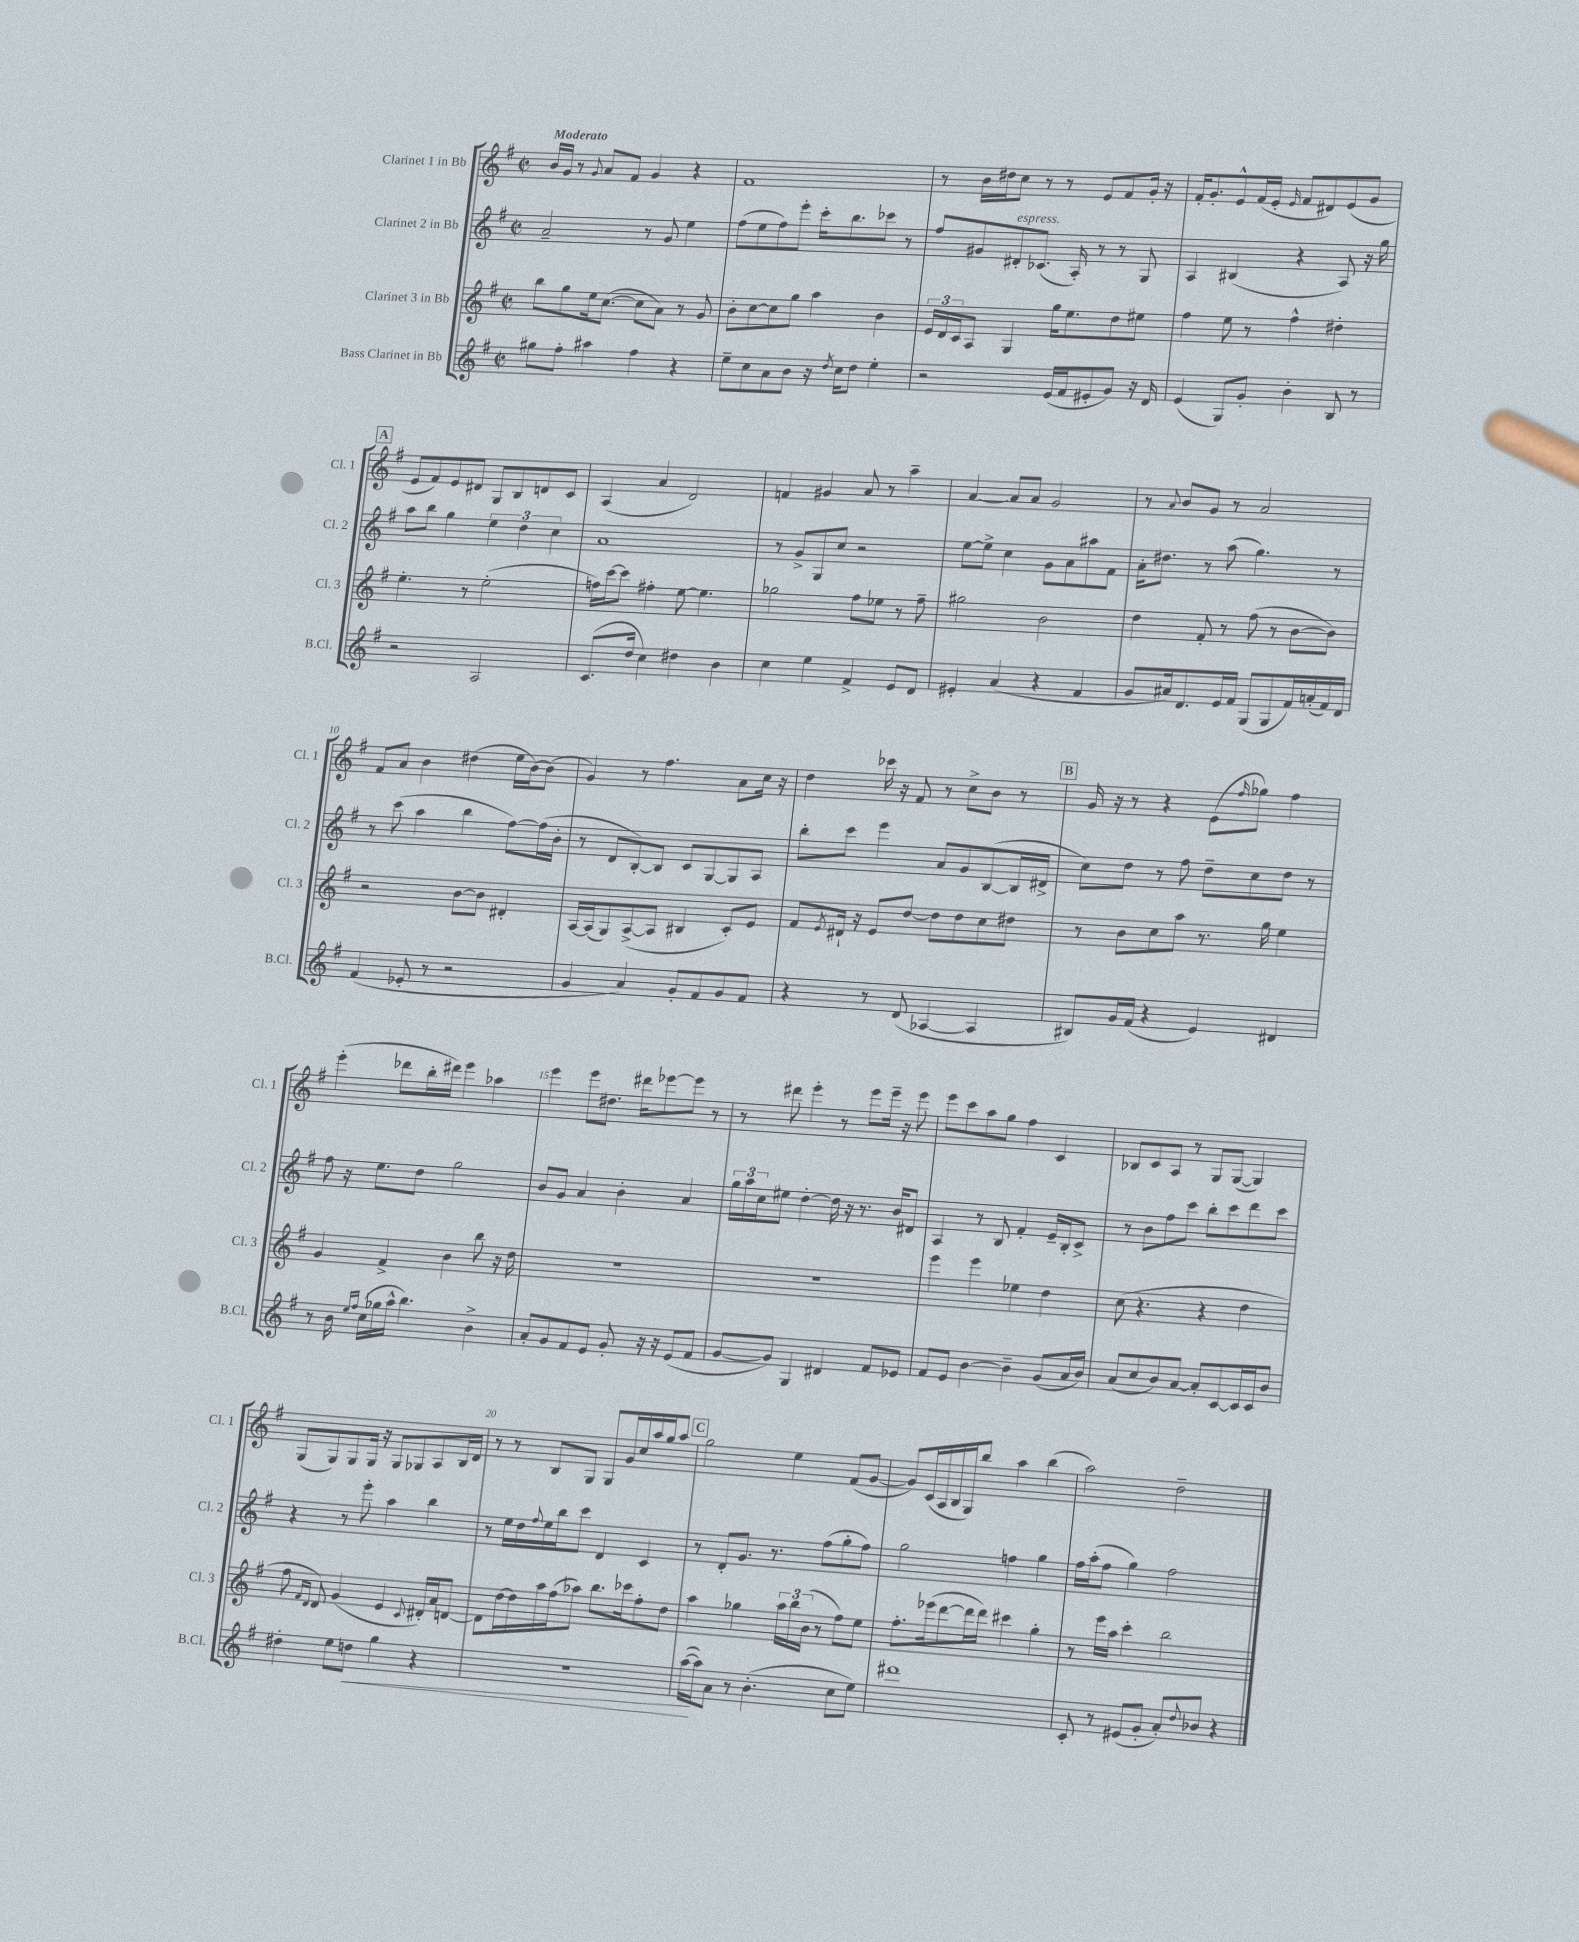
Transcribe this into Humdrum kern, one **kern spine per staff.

**kern	**kern	**kern	**kern
*staff4	*staff3	*staff2	*staff1
*clefG2	*clefG2	*clefG2	*clefG2
*k[f#]	*k[f#]	*k[f#]	*k[f#]
*M2/2	*M2/2	*M2/2	*M2/2
*met(c|)	*met(c|)	*met(c|)	*met(c|)
8gg#	8bb	2a~	16b
.	.	.	16g
8ff#'	8gg	.	8r
.	.	.	8qqg
4aa#	16ee	.	8a
.	([8.cc	.	.
.	.	.	8f#
4ff#	8cc]	8r	4g
.	8a)	8g	.
4r	8r	4ee	4r
.	8g	.	.
=	=	=	=
8ee~	8b'	(8ff#	1f#
8cc	[8cc	8ee	.
8a	8cc]	8ff#)	.
8b	8gg	8eee'	.
16r	4aa	16ccc'	.
8qdd	.	.	.
16cc	.	8.bb	.
8dd	.	.	.
4ee'	4b	8ccc-	.
.	.	8r	.
=	=	=	=
2r	24e	8ff#	8r
.	24d	.	.
.	24c	.	.
.	8A	8g#	16b
.	.	.	16dd#
.	4G	8d#'	8cc
.	.	(8.c-	8r
(16e	16gg	.	8r
16f#	8.ee	16A')	.
8e#'	.	8r	8e
8g)	8dd	8r	8f#
16r	8ee#	8G	16g'
16d	.	.	16r
=	=	=	=
(4e	4ff#	4A	16f#'
.	.	.	8.g'
8G)	8ee	(4B#	8e^^
8g'	8r	.	(16f#
.	.	.	16e'
.	.	.	16qqe
4b'	4ff#^^	4r	8f#
.	.	.	8d#)
8B	4dd#'	8A)	(8e
8r	.	16r	8g
.	.	16gg	.
=	=	=	=
2r	4.ee'	8aa	8e
.	.	8bb	8f#)
.	.	4gg	8e
.	8r	.	8d#
2A	(2ee'	6ee	8G
.	.	.	8B
.	.	6dd	.
.	.	.	8d
.	.	6cc	.
.	.	.	8c
=	=	=	=
(8.c	16ff)	1a	(4A
.	[16ccc	.	.
.	8ccc]	.	.
16dd	.	.	.
4cc)	4ff#'	.	4a
4dd#	[8ee	.	2d)
.	4.ee]	.	.
4b	.	.	.
=	=	=	=
4cc	2gg-	8r	4f
.	.	8g^	.
4ee	.	8G	4g#
.	.	8cc	.
4f#^	8ff#	2r	8a
.	8ee-	.	8r
8e	8r	.	4aa~
8d	8ff#~	.	.
=	=	=	=
4e#'	2gg#	[8ee	[4a
.	.	8ee^]	.
(4a	.	4cc	8a]
.	.	.	8a
4r	2b	8g	2g
.	.	8a	.
4f#	.	8aa#	.
.	.	8f#	.
=	=	=	=
8g	4dd	16a'	8r
.	.	8.dd#	.
.	.	.	8qqa
16a#)	.	.	8b
8.d	.	.	.
.	8f#'	8r	8g
16e	8r	(8aa	8r
16f#	.	.	.
(8G	(8ff#	4.gg)	2a
8G	8r	.	.
16f#)	[8b	.	.
(16a'	.	.	.
16f#)	8b])	8r	.
16d	.	.	.
=	=	=	=
(4f#	2r	8r	8f#
.	.	(8ccc	8a
8e-'	.	4aa	4b
8r	.	.	.
2r	[8b	4bb	(4dd#
.	8b]	.	.
.	4d#'	[8ff#)	16ee
.	.	.	[16b)
.	.	(16ff#]	(8b]
.	.	16b'	.
=	=	=	=
4g	[16A	8r	4g)
.	(16A]	.	.
.	8G)	8d	.
4a)	([8A^	[8B')	8r
.	8A]	8B]	4.ff#
8g'	4B#	8c	.
8f#	.	[8G	.
8g	8c')	8G]	8a
8f#	8e	8A	16cc
.	.	.	16r
=	=	=	=
4r	8f#	8bb'	4dd
.	8qe	.	.
.	16d#`	8ccc	.
.	16r	.	.
8r	8e	4eee	16ccc-
.	.	.	16r
(8d	[8dd	.	8f#
[4A-	8dd]	8a	8r
.	8dd	8g	8cc^
4A-]	8cc	([8B	8b
.	8dd#	16B]	8r
.	.	16d#^	.
=	=	=	=
8B#)	8r	8cc)	16g
.	.	.	16r
16g	8b	8dd	8r
(16f#	.	.	.
4r	8cc	8r	4r
.	8aa	8ff#	.
4e)	8.r	8dd~	(8e
.	.	.	16qqff#
.	.	8cc	8gg-)
.	16gg	.	.
4d#	4ee	8dd	4ff#
.	.	8r	.
=	=	=	=
8r	4g	8ff#	(4eee'
16b	.	16r	.
16qqee	.	.	.
16qqff#	.	.	.
(16cc	.	8.ee	.
16gg-	4f#^	.	8ddd-
16aa^^	.	.	.
4.bb)	.	8dd	16bb'
.	.	.	16ddd#)
.	4b	2gg	4eee
4b^	8bb	.	4aa-
.	16r	.	.
.	16dd	.	.
=	=	=	=
8a'	1r	8b	4eee
8g	.	8g	.
8f#	.	4a	8eee
8e	.	.	8.dd#
8g'	.	4b'	.
.	.	.	16ddd#
16r	.	.	[8eee-
16r	.	.	.
(8e	.	4a	8eee-]
8f#	.	.	8r
=	=	=	=
[8g	1r	24gg	8r
.	.	24aa	.
.	.	24cc	.
8g])	.	8ee#	8ddd#
4G	.	[4dd'	4eee'
4d#	.	16dd]	8r
.	.	16r	.
.	.	8.r	8eee
8f#	.	.	16eee~
.	.	16b	16r
8e-	.	8d#	8eee
=	=	=	=
8f#	4eee	4A	8eee
8e	.	.	8ccc
[4b	4eee	8r	8aa
.	.	8B	8gg
4b~]	4ee-	4f#'	4ff#
(8g	4dd	16e~	4c
.	.	16B'	.
16a	.	8c^	.
16b)	.	.	.
=	=	=	=
(8a	(8cc	8r	8B-
8cc	4.r	8b	8c
8b)	.	8ff#	8A
[8a	.	8ccc	8r
8a']	4r	8bb'	8G
[8c	.	8ccc	([8G
16c]	4dd	8ddd	4G])
16c	.	.	.
8b	.	8ccc	.
=	=	=	=
4dd#'	8ff#	4r	(8G
.	16qqf#	.	.
.	16qqd	.	.
.	8d)	.	8G)
8ee	(4g	8r	8G
8dd	.	8eee'	16G
.	.	.	16r
4gg	4e	4aa	8G
.	.	.	8G-
.	8qqc	.	.
4r	16d#')	4bb	8A
.	16a	.	.
.	[8d	.	16B
.	.	.	16d
=	=	=	=
1r	8d]	8r	8r
.	[16dd	16ee	8r
.	16dd]	16dd	.
.	.	8qqff#	.
.	16aa	16ee	8B
.	(16ff#	16bb	.
.	8aa-)	8ccc	8G
.	8.bb	4d	8G
.	.	.	16g
.	16ccc-	.	16cc
.	8ff#'	4c	16aa
.	.	.	16gg
.	8dd	.	8aa
=	=	=	=
([16aa	4aa	8r	2gg
16aa])	.	.	.
8a	.	8d'	.
8r	4gg-	8.g	.
(4.b'	.	.	.
.	.	8.r	.
.	24aa	.	4ee
.	24bb	.	.
.	(24b	.	.
.	8r	(8ff#	.
8cc	8ff#)	8gg'	(8f#
8ee)	8ee	8ff#)	[8g
=	=	=	=
1ddd#	8.ff#'	2gg	8g])
.	.	.	(16c
.	(16eee-	.	16A
.	[8ddd	.	16B
.	.	.	16G)
.	16ddd]	.	8bb
.	16ddd)	.	.
.	4ccc#	4ff	4aa
.	4gg'	4gg	(4bb
=	=	=	=
8c'	8r	16ff#	2aa)
.	.	(16aa'	.
8r	16eee	8ff#	.
.	16aa	.	.
(8e#	4ccc'	4gg)	.
8g'	.	.	.
8a')	2bb	2ff#	2dd~
8qqdd	.	.	.
8b-	.	.	.
4r	.	.	.
==	==	==	==
*-	*-	*-	*-
